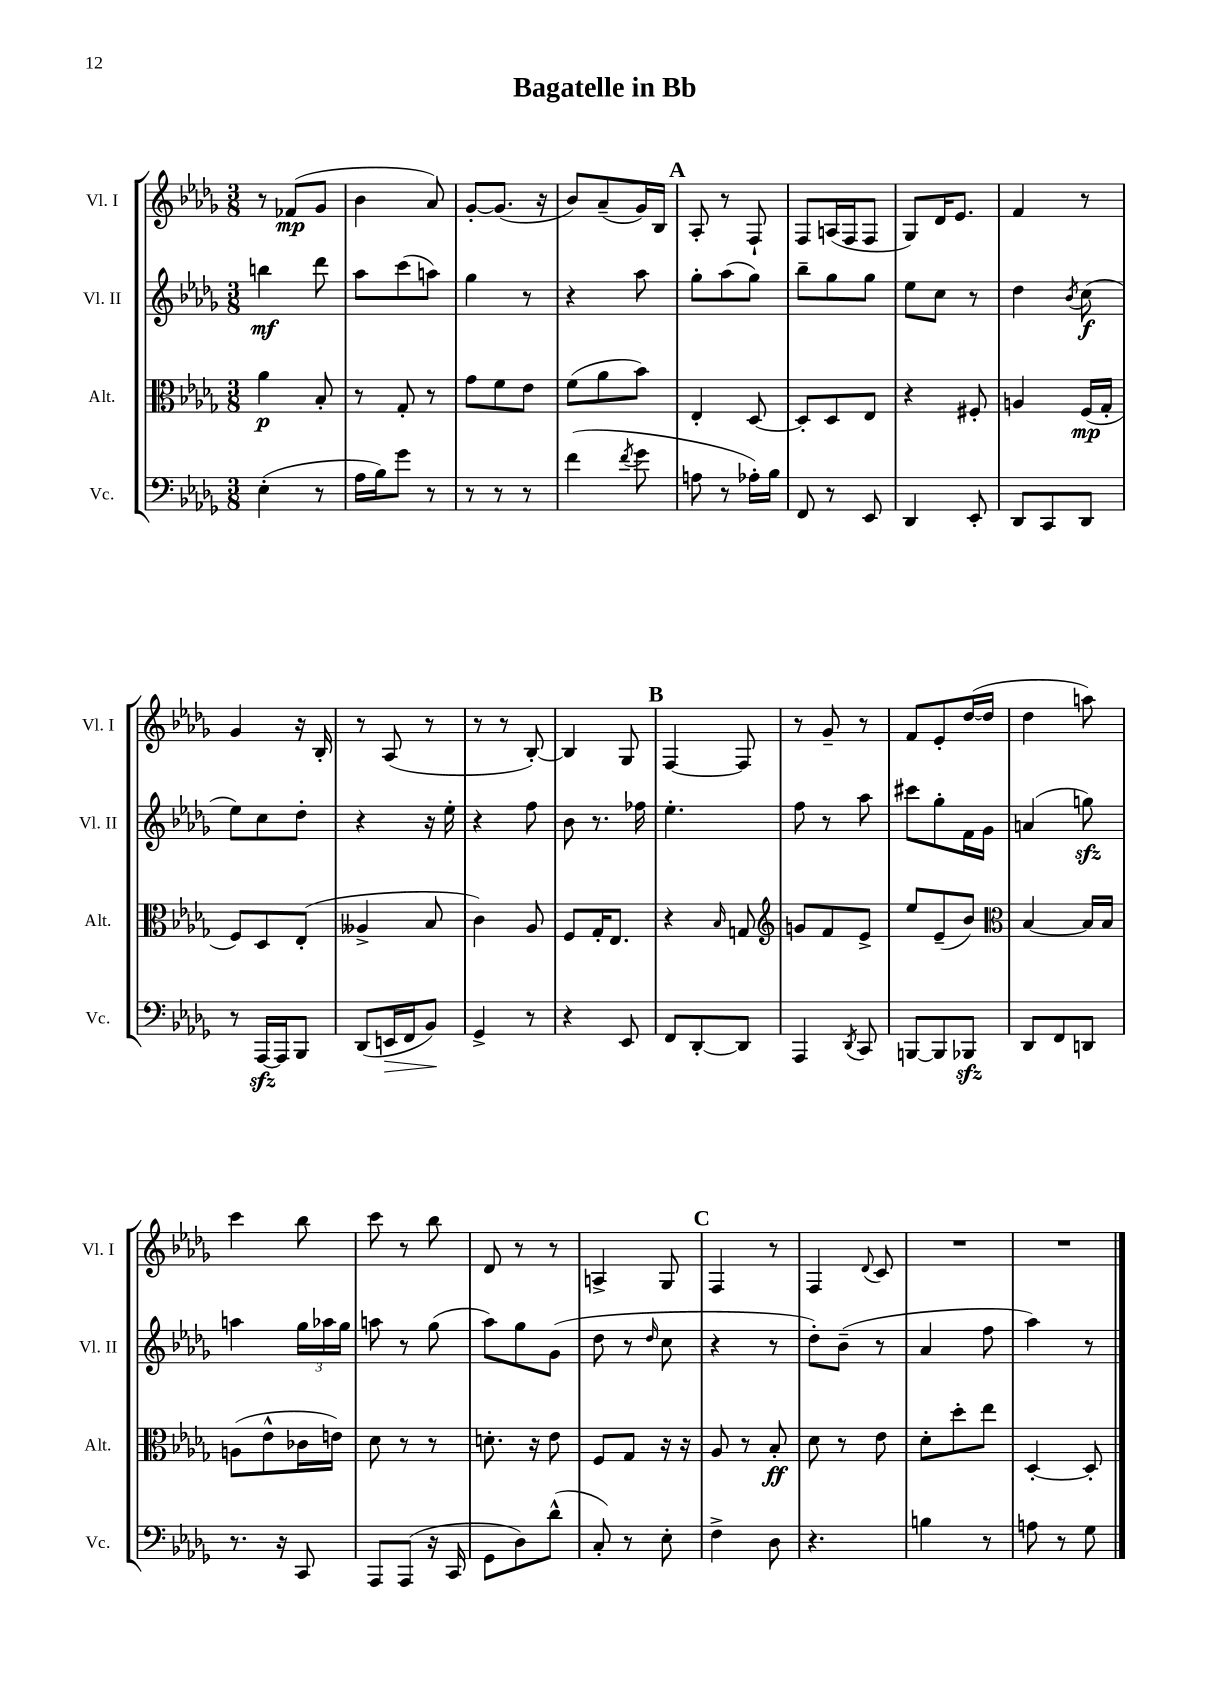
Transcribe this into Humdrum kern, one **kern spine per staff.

**kern	**kern	**kern	**kern
*staff4	*staff3	*staff2	*staff1
*clefF4	*clefC3	*clefG2	*clefG2
*k[b-e-a-d-g-]	*k[b-e-a-d-g-]	*k[b-e-a-d-g-]	*k[b-e-a-d-g-]
*M3/8	*M3/8	*M3/8	*M3/8
(4E-'	4a-	4bb	8r
.	.	.	(8f-
8r	8B-'	8ddd-	8g-
=	=	=	=
16A-	8r	8aa-	4b-
16B-)	.	.	.
8g-	8G-'	(8ccc	.
8r	8r	8aa)	8a-)
=	=	=	=
8r	8g-	4gg-	[8g-'
8r	8f	.	(8.g-]
8r	8e-	8r	.
.	.	.	16r
=	=	=	=
(4f	(8f	4r	8b-)
.	8a-	.	(8a-~
8qf	.	.	.
8g-	8b-)	8aa-	16g-)
.	.	.	16B-
=	=	=	=
8A	4E-'	8gg-'	8A-'
8r	.	(8aa-	8r
16A-')	[8D-	8gg-)	8F`
16B-	.	.	.
=	=	=	=
8FF	8D-']	8bb-~	8F
8r	8D-	8gg-	(16A
.	.	.	16F
8EE-	8E-	8gg-	8F
=	=	=	=
4DD-	4r	8ee-	8G-)
.	.	8cc	16d-
.	.	.	8.e-
8EE-'	8F#'	8r	.
=	=	=	=
8DD-	4A	4dd-	4f
8CC	.	.	.
.	.	8qb-	.
8DD-	(16F	(8cc	8r
.	16G-'	.	.
=	=	=	=
8r	8F)	8ee-)	4g-
[16AAA-	8D-	8cc	.
16AAA-]	.	.	.
8BBB-	(8E-'	8dd-'	16r
.	.	.	16B-'
=	=	=	=
(8DD-	4A--^	4r	8r
16EE	.	.	(8A-
16FF	.	.	.
8BB-)	8B-	16r	8r
.	.	16ee-'	.
=	=	=	=
4GG-^	4c)	4r	8r
.	.	.	8r
8r	8A-	8ff	[8B-')
=	=	=	=
4r	8F	8b-	4B-]
.	16G-'	8.r	.
.	8.E-	.	.
8EE-	.	.	8G-
.	.	16ff-	.
=	=	=	=
8FF	4r	4.ee-'	[4F
[8DD-'	.	.	.
.	16qqB-	.	.
8DD-]	8G	.	8F]
=	=	=	=
*	*clefG2	*	*
4AAA-	8g	8ff	8r
.	8f	8r	8g-~
8qDD-	.	.	.
8CC	8e-^	8aa-	8r
=	=	=	=
[8BBB	8ee-	8ccc#	8f
8BBB]	(8e-~	8gg-'	8e-'
8BBB-	8b-)	16f	([16dd-
.	.	16g-	16dd-]
=	=	=	=
*	*clefC3	*	*
8DD-	[4B-	(4a	4dd-
8FF	.	.	.
8DD	16B-]	8gg)	8aa)
.	16B-	.	.
=	=	=	=
8.r	(8A	4aa	4ccc
.	8e-^^	.	.
16r	.	.	.
8CC	16c-	24gg-	8bb-
.	.	24aa-	.
.	16e)	.	.
.	.	24gg-	.
=	=	=	=
8AAA-	8d-	8aa	8ccc
(8AAA-	8r	8r	8r
16r	8r	(8gg-	8bb-
16CC	.	.	.
=	=	=	=
8GG-	8.d'	8aa-)	8d-
8D-)	.	8gg-	8r
.	16r	.	.
(8d-^^	8e-	(8g-	8r
=	=	=	=
8C')	8F	8dd-	4A^
8r	8G-	8r	.
.	.	16qqdd-	.
8E-'	16r	8cc	8G-
.	16r	.	.
=	=	=	=
4F^	8A-	4r	4F
.	8r	.	.
8D-	8B-'	8r	8r
=	=	=	=
4.r	8d-	8dd-')	4F
.	8r	(8b-~	.
.	.	.	8qqd-
.	8e-	8r	8c
=	=	=	=
4B	8d-'	4a-	4.r
.	8dd-'	.	.
8r	8ee-	8ff	.
=	=	=	=
8A	[4D-'	4aa-)	4.r
8r	.	.	.
8G-	8D-']	8r	.
==	==	==	==
*-	*-	*-	*-
